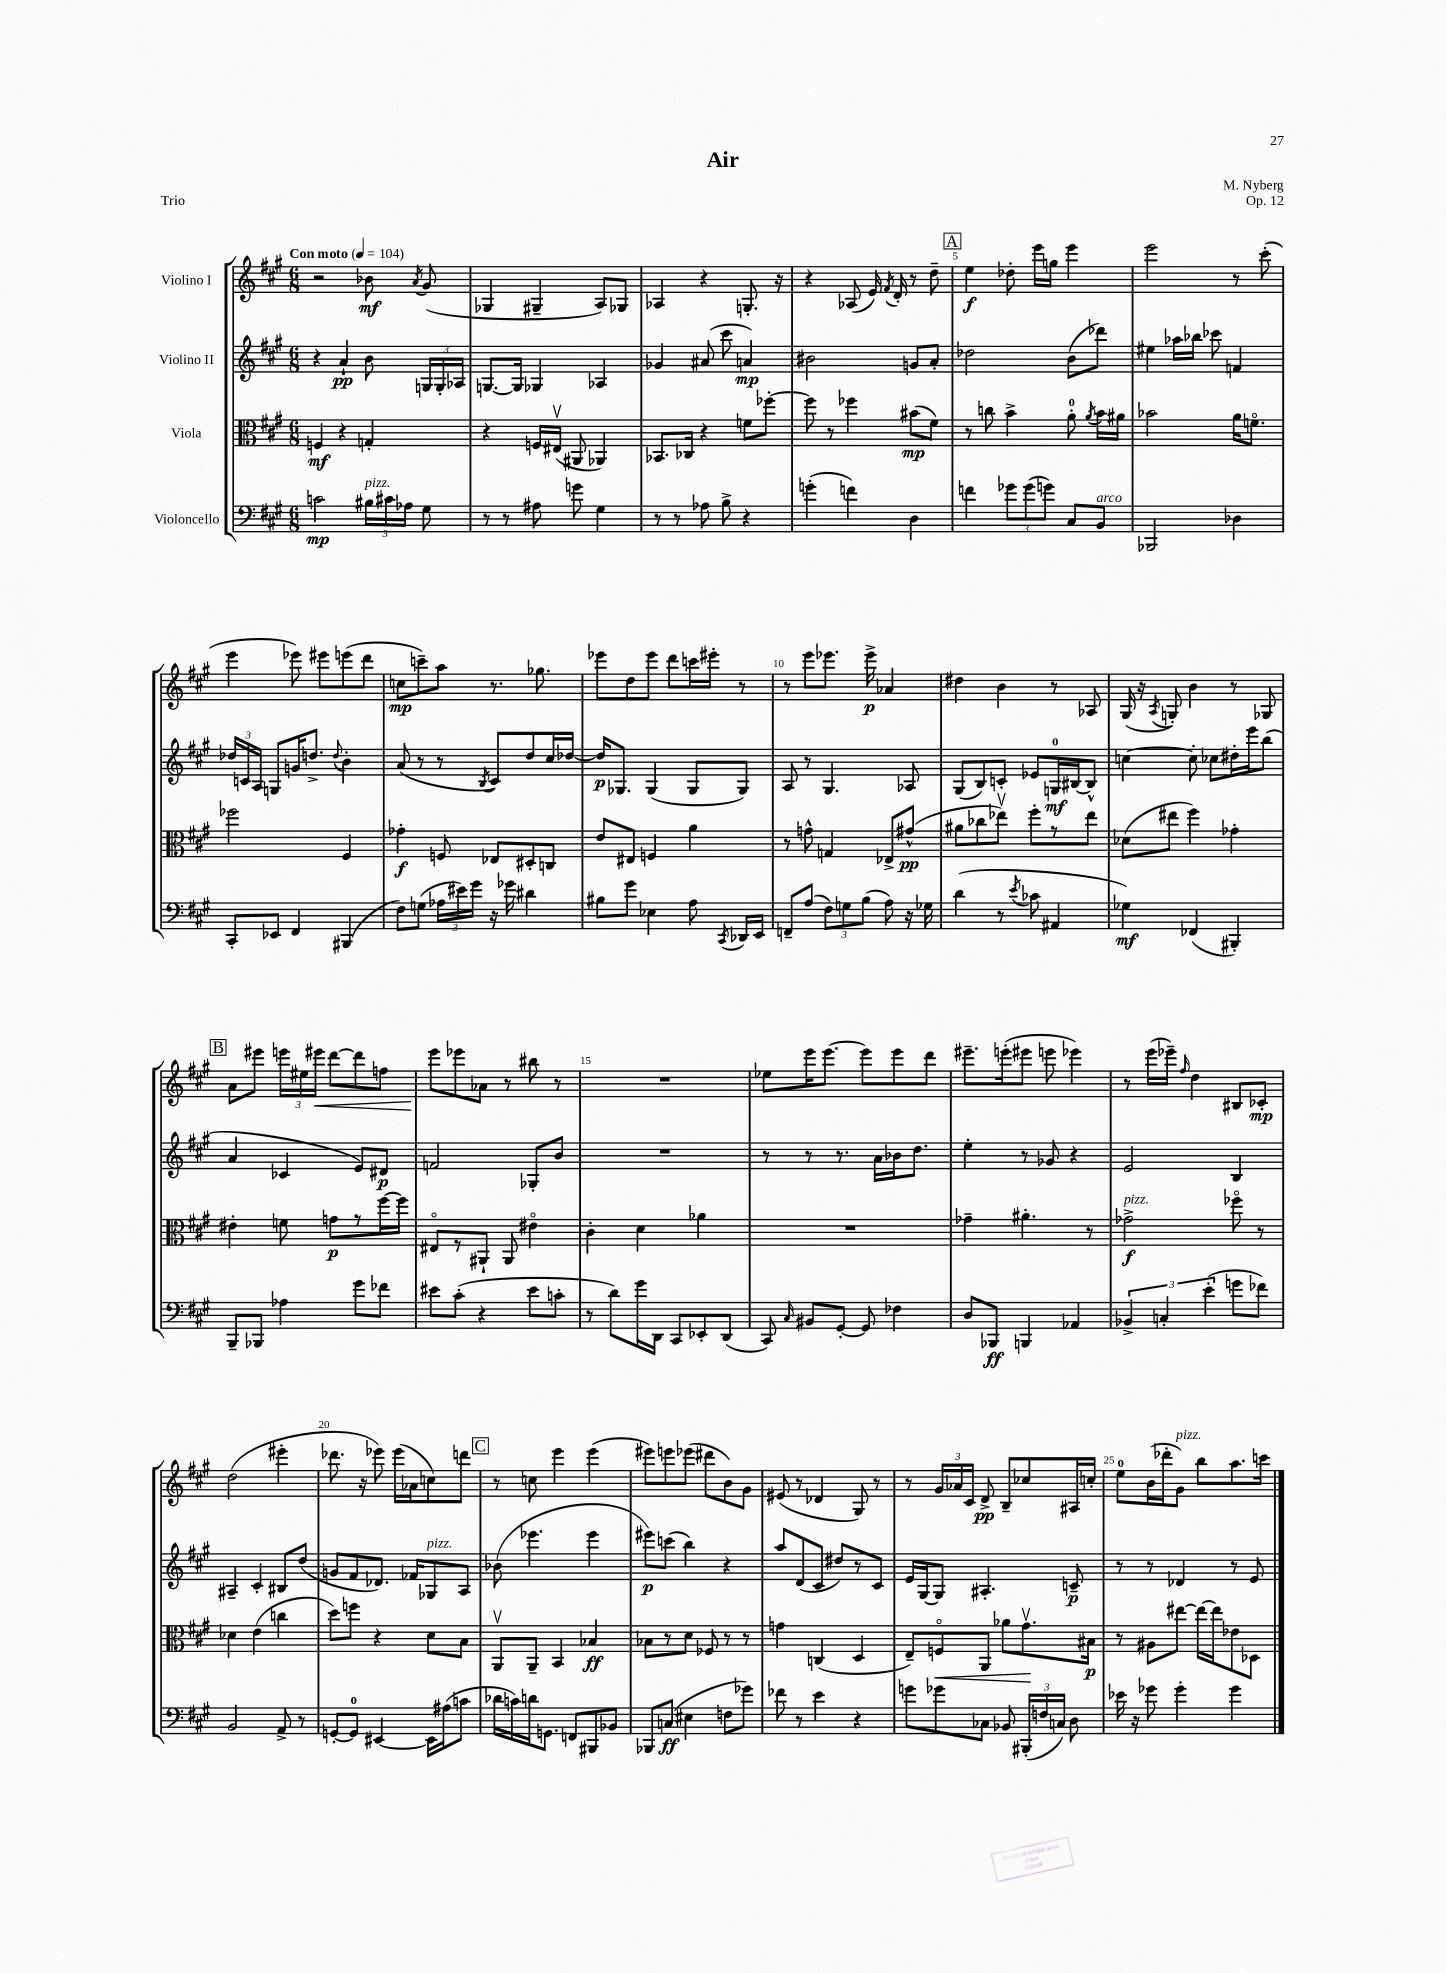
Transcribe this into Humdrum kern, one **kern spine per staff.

**kern	**kern	**kern	**kern
*staff4	*staff3	*staff2	*staff1
*clefF4	*clefC3	*clefG2	*clefG2
*k[f#c#g#]	*k[f#c#g#]	*k[f#c#g#]	*k[f#c#g#]
*M6/8	*M6/8	*M6/8	*M6/8
*MM104	*MM104	*MM104	*MM104
2c\	4F/	4r	2r
.	4r	4a`/	.
24B#\LL	4G'/	8b\	8b-\
24c#\	.	.	.
24A-\JJ	.	.	.
.	.	.	8qa/
8G#\	.	24G/LL	(8g#/
.	.	24G'/	.
.	.	24A-/JJ	.
=	=	=	=
8r	4r	[8.G/L	4G-/
8r	.	.	.
.	.	16G/]Jk	.
8A#\	16F/LL	4G-/	4G#~/
.	(16E#v/JJ	.	.
8g\	8AA#/	.	.
4G#\	4AA-/)	4A-/	8A/L)
.	.	.	8G-/J
=	=	=	=
8r	8.BB-/L	4g-/	4A-/
8r	.	.	.
.	16C-/Jk	.	.
8A-\	4r	(8a#/	4r
8B^\	.	8ccc#\	.
4r	8f\L	4a/)	8.G'/
.	[8ff-'\J	.	.
.	.	.	16r
=	=	=	=
(4g'\	8ff-\]	2b#\	4r
.	8r	.	.
4f\)	4ff-\	.	(8A-/
.	.	.	16e/)
.	.	.	8qf#/
.	.	.	16d'/
4D\	(8b#\L	8g/L	8r
.	8f#\J)	8a'/J	8dd~\
=	=	=	=
4f\	8r	2dd-\	4ee\
.	8cc\	.	.
12g-\L	4b^\	.	8dd-'\
(12g-\	.	.	.
.	.	.	16eee\LL
12g\J)	.	.	.
.	.	.	16gg\JJ
8C#/L	8a'\	(8b\L	4eee\
.	8qa/	.	.
8BB/J	16b\LL	8ddd-\J)	.
.	16a#\JJ	.	.
=	=	=	=
2BBB-/	2b-\	4ee#\	2eee\
.	.	16aa-\LL	.
.	.	16bb-\JJ	.
.	.	8ccc-\	.
4D-\	16a\LK	4f/	8r
.	8.fo\J	.	.
.	.	.	(8ccc#'\
=	=	=	=
8CC#'/L	2ff-\	24dd-/LL	4eee\
.	.	24c/	.
.	.	24A/JJ	.
8EE-/J	.	8G/L	.
4FF#/	.	16g/K	8eee-\)
.	.	8.dd^/J	.
.	.	.	8eee#\L
.	.	8qqdd/	.
(4BBB#/	4F#/	4b'\	(8eee\
.	.	.	8ddd\J
=	=	=	=
8F#\L)	4g-'\	(8a/	8cc\L
(8G\J	.	8r	8ccc~\)
24A-\LL	8F/	8r	8aa\J
24e#\)	.	.	.
24g#\JJ	.	.	.
.	.	8qB/	.
16r	8E-/L	8c#/L)	8.r
16g-\	.	.	.
4d#\	8D#'/	8dd/	.
.	.	.	8.gg-\
.	8C/J	16cc#/L	.
.	.	[16dd-/JJ	.
=	=	=	=
8B#\L	8e/L	16dd-/]LK	8eee-\L
.	.	8.G-/J	.
8g#\J	8E#/J	.	8dd\
4E-\	4F/	(4G-/	8eee-\J
.	.	.	8ddd\L
8A\	4a\	8G-/L	16ccc\L
.	.	.	16eee#'\JJ
8qCC#/	.	.	.
16DD-/LL	.	8G-/J)	8r
16EE/JJ	.	.	.
=	=	=	=
8FF~/L	8r	8A/	8r
(8A/J	8g^^\	8r	8eee\L
12F#\L)	4G/	4.G#/	8.eee-\J
12G\	.	.	.
(12B\J	.	.	.
.	.	.	16eee-^\
8A\)	8E-^/L	.	4a-/
16r	(8g#^^/J	8A-/	.
16G-\	.	.	.
=	=	=	=
(4d\	8a#\L	(8G#/L	4dd#\
.	8cc-\	8B/)	.
8r	8ee-v\J)	8c'/J	4b\
8qe/	.	.	.
8c-\	8ff#'\L	8e-/L	.
4AA#/	8r	16G/L	8r
.	.	[16B#/J	.
.	8ee-\J	8B#^^/]J	8A-/
=	=	=	=
4G-\)	(8d-\L	[4cc\	(16G#/
.	.	.	16r
.	.	.	8qA/
.	8ee#\J	.	8G'/)
(4FF-/	4ff#\)	8cc'\]	4b\
.	.	8cc-\L	.
4BBB#'/)	4g-'\	16dd#'\L	8r
.	.	16eee\J	.
.	.	(8bb\J	8G-/
=	=	=	=
8BBB~/L	4e#'\	4a/	8a\L
8BBB-/J	.	.	8eee#\J
4A-\	8f\	4c-/	24eee\LL
.	.	.	24ee#\
.	.	.	24eee#\JJ
.	8g\L	.	[8ddd\L
8g#\L	8r	8e/L)	8ddd\]
8f-\J	[16ff#\L	8d#/J	8ff\J
.	16ff#\]JJ	.	.
=	=	=	=
8e#\L	8E#o/L	2f/	8eee\L
(8c#'\J	8r	.	8eee-\
4r	8AA#`/J	.	8a-\J
.	8AA#/	.	8r
8e#\L	4e#o\	8G-'/L	8bb#\
8c'\J	.	8b/J	8r
=	=	=	=
8r	4c#'\	2.r	2.r
8d\L)	.	.	.
16g#\L	4d\	.	.
16DD\JJ	.	.	.
8CC#/L	.	.	.
8EE-'/	4a-\	.	.
(8DD/J	.	.	.
=	=	=	=
8CC#/)	2.r	8r	8ee-\L
16qqC#/	.	.	.
8BB#/L	.	8r	16eee\K
.	.	.	[8.eee\J
[8GG#'/J	.	8.r	.
8GG#/]	.	.	8eee\]L
.	.	16a\LL	.
4F-\	.	16b-\J	8eee\
.	.	8.dd\J	.
.	.	.	8ddd\J
=	=	=	=
8D/L	4g-~\	4ee'\	8.eee#~\L
8BBB-/J	.	.	.
.	.	.	(16eee'\k
4BBB/	4.a#'\	8r	8eee#\J
.	.	8g-/	8eee\
4AA-/	.	4r	4eee-\)
.	8r	.	.
=	=	=	=
6BB-^/	2g-^\	2e/	8r
.	.	.	(16eee\LL
6C'/	.	.	.
.	.	.	16eee-~\JJ)
.	.	.	16qqff#/
.	.	.	4dd\
(6e'\	.	.	.
8g\L	8ff-o\	4B/	8B#/L
8f-\J)	8r	.	8c-'/J
=	=	=	=
2BB/	4d-\	4A#~/	(2dd\
.	(4e\	4c#'/	.
8AA^/	4cc\	8B#/L	4eee#'\
8r	.	(8dd/J	.
=	=	=	=
[8GG'/L	8dd\L)	8g/L	8.ddd-\
8GG/]J	8ff\J	8f#/	.
.	.	.	16r
[4EE#/	4r	8.d-/J)	8eee-\)
.	.	.	(16eee-\LL
.	.	16f-/LK	16a-\J
16EE#\]LL	8d\L	8G-/	8cc\)
(16A#\J	.	.	.
8c\J	8B\J	8A/J	8ddd\J
=	=	=	=
16d-\LL	8AAv/L	(8b-\	8r
16c\)	.	.	.
16d\J	8AA~/J	4.eee-\	8cc\
8.GG\J	.	.	.
.	4BB/	.	4eee\
8FF/L	.	.	.
8BBB#/	4B-/	4eee-\	(4eee\
8BB-/J	.	.	.
=	=	=	=
8BBB-/L	8B-\L	8eee#\L)	8eee#\L)
(8C/J	8r	(8ccc\J	8eee\
4E#\	8d\J	4bb\)	(8eee-\J
.	8F-/	.	8ddd#\L
8F\L	8r	4r	8b\)
8g-\J)	8r	.	8g#\J
=	=	=	=
8f-\	4g\	8aa/L	(8e#/
8r	.	(8d/	8r
4e\	(4C/	8c#/J	4d-/
.	.	8dd#/L)	.
4r	4D/	8r	8G#/)
.	.	8c#/J	8r
=	=	=	=
8g\L	8E~/L)	16e/LL	8r
.	.	[16G#/J	.
8g-\	8Fo/	8G#/]J	24g#/LL
.	.	.	24a-/
.	.	.	24c#/JJ
8C-\J	8AA/J	4.A#'/	8d^/
8BB-/	8a-\L	.	8B~/L
(24BBB#'/LL	8.g#v\	.	8cc-/
24F/	.	.	.
24C/JJ)	.	.	.
8D\	.	8c~/	16A#/L
.	16B#\Jk	.	16cc'/JJ
=	=	=	=
16e-\	8r	8r	8ee\L
16r	.	.	.
8g-\	8A#\L	8r	(16b\L
.	.	.	16ddd-'\J
4g-'\	[8ee#\J	4d-/	8g#\J)
.	16ee#\_LL	.	8bb\L
.	16ee#\]J	.	.
4g-\	8e-\	8r	8.aa\
.	8D-\J	8e/	.
.	.	.	16ccc\Jk
==	==	==	==
*-	*-	*-	*-
